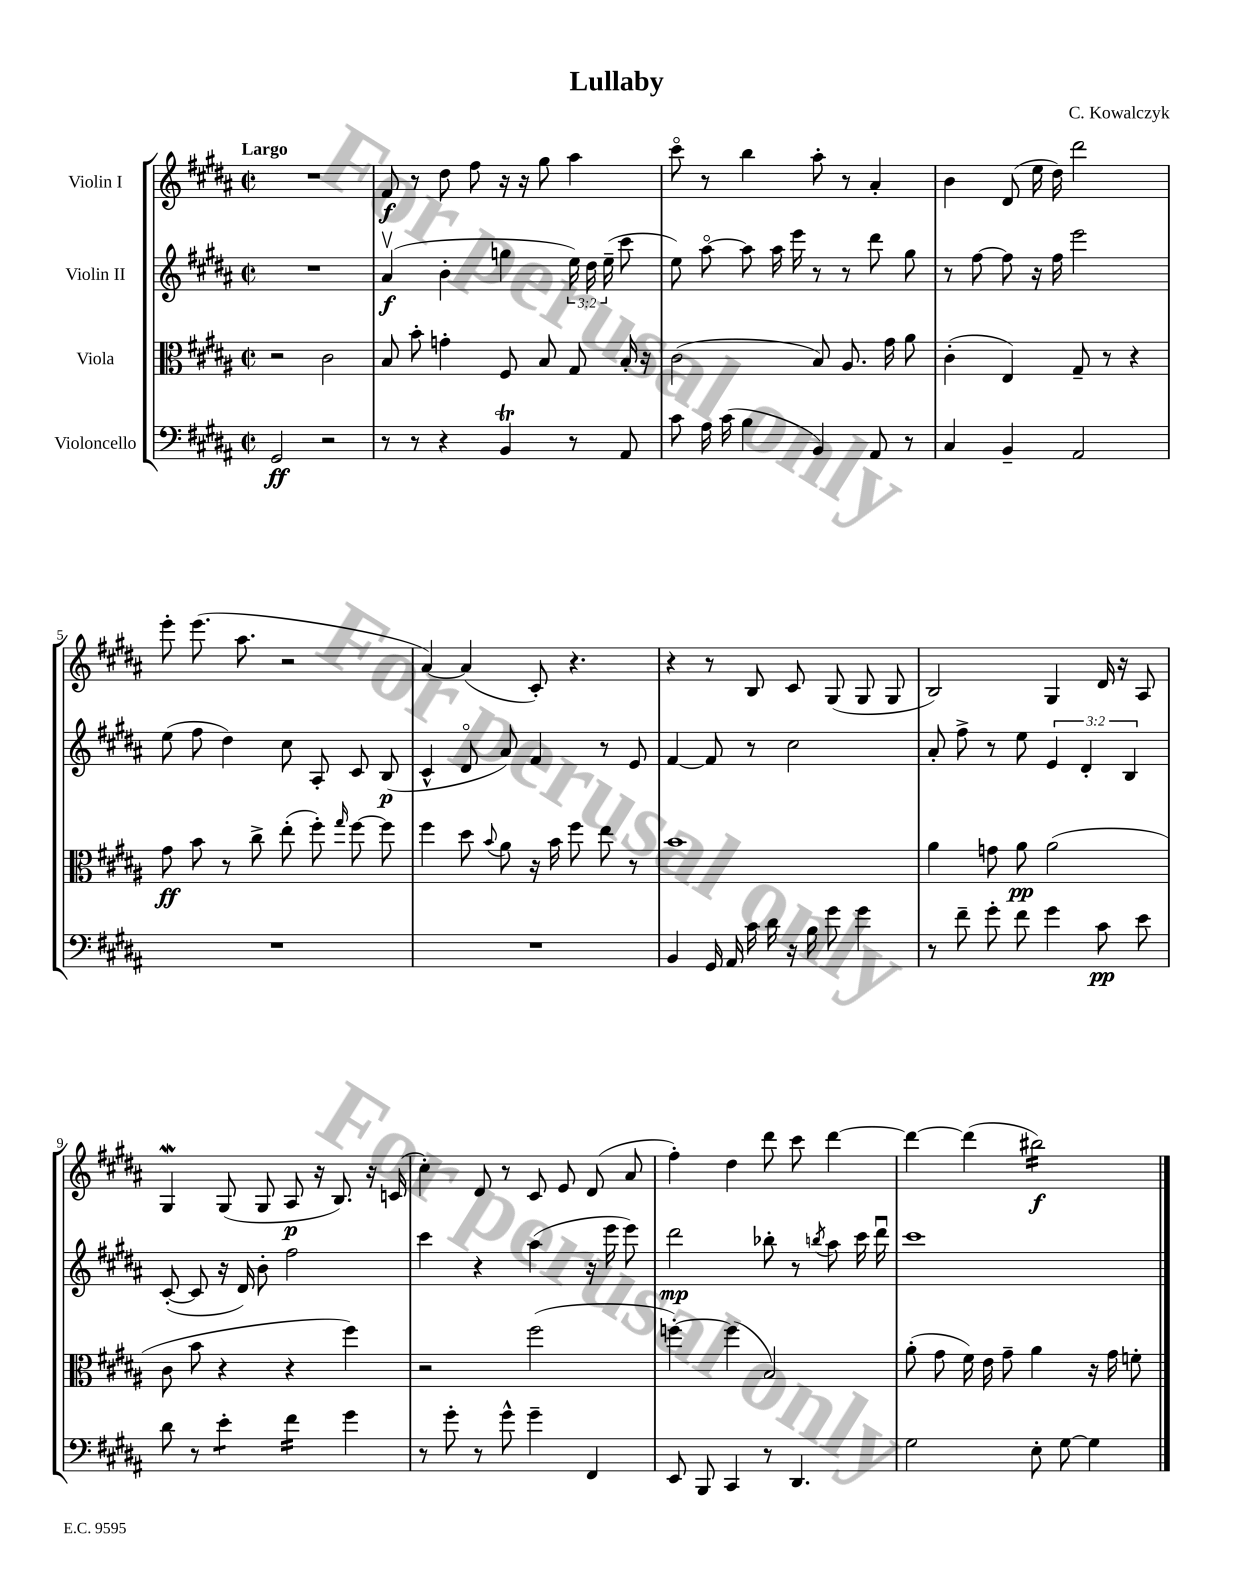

**kern	**kern	**kern	**kern
*staff4	*staff3	*staff2	*staff1
*clefF4	*clefC3	*clefG2	*clefG2
*k[f#c#g#d#a#]	*k[f#c#g#d#a#]	*k[f#c#g#d#a#]	*k[f#c#g#d#a#]
*M2/2	*M2/2	*M2/2	*M2/2
*met(c|)	*met(c|)	*met(c|)	*met(c|)
2GG#/	2r	1r	1r
2r	2c#\	.	.
=	=	=	=
8r	8B/	(4a#v/	8f#/
8r	8b'\	.	8r
4r	4g'\	4b'\	8dd#\
.	.	.	8ff#\
4BB/	8F#/	4gg\	16r
.	.	.	16r
.	8B/	.	8gg#\
8r	8G#/	24ee\)	4aa#\
.	.	24dd#\	.
.	.	(24ee~\	.
8AA#/	16B'/	8ccc#\	.
.	16r	.	.
=	=	=	=
8c#\	(2c#\	8ee\)	8ccc#o\
16A#\	.	[8aa#o\	8r
(16c#\	.	.	.
4B\	.	8aa#\]	4bb\
.	.	16aa#\	.
.	.	16eee\	.
4BB/)	8B/)	8r	8aa#'\
.	8.A#/	8r	8r
8AA#/	.	8ddd#\	4a#'/
.	16g#\	.	.
8r	8a#\	8gg#\	.
=	=	=	=
4C#/	(4c#'\	8r	4b\
.	.	[8ff#\	.
4BB~/	4E/)	8ff#\]	(8d#/
.	.	16r	16ee\
.	.	16ff#\	16dd#\)
2AA#/	8G#~/	2eee\	2ddd#\
.	8r	.	.
.	4r	.	.
=	=	=	=
1r	8g#\	(8ee\	8eee'\
.	8b\	8ff#\	(8.eee\
.	8r	4dd#\)	.
.	.	.	8.aa#\
.	8cc#^\	.	.
.	(8ee'\	8cc#\	2r
.	8ff#'\)	8A#'/	.
.	16qqgg#/	.	.
.	[8ff#\	8c#/	.
.	8ff#\]	(8B/	.
=	=	=	=
1r	4ff#\	4c#^^/	[4a#/)
.	8dd#\	8d#o/	(4a#/]
.	8qqb/	.	.
.	8a#\	8a#/)	.
.	16r	4f#/	8c#'/)
.	16b\	.	.
.	8ff#\	.	4.r
.	8ee\	8r	.
.	8r	8e/	.
=	=	=	=
4BB/	1b	[4f#/	4r
16GG#/	.	8f#/]	8r
16AA#/	.	.	.
16c#\	.	8r	8B/
16d#\	.	.	.
16r	.	2cc#\	8c#/
16B\	.	.	.
8g#\	.	.	(8G#/
4g#\	.	.	8G#/
.	.	.	8G#/
=	=	=	=
8r	4a#\	8a#'/	2B/)
8f#~\	.	8ff#^\	.
8g#'\	8g\	8r	.
8f#\	8a#\	8ee\	.
4g#\	(2a#\	6e/	4G#/
.	.	6d#'/	.
8c#\	.	.	16d#/
.	.	.	16r
.	.	6B/	.
8e\	.	.	8A#/
=	=	=	=
8d#\	8c#\	([8c#'/	4G#/
8r	8b\	8c#/]	.
4e'\	4r	16r	(8G#/
.	.	16d#/)	.
.	.	8b'\	8G#/
4f#\	4r	2ff#\	8A#/
.	.	.	16r
.	.	.	8.B/)
4g#\	4ff#\)	.	.
.	.	.	16r
.	.	.	(16c/
=	=	=	=
8r	2r	4ccc#\	4cc#'\)
8g#'\	.	.	.
8r	.	4r	8d#/
8g#^^\	.	.	8r
4g#~\	(2ff#\	(4aa#\	8c#/
.	.	.	8e/
4FF#/	.	16r	(8d#/
.	.	16eee\	.
.	.	8eee\)	8a#/
=	=	=	=
8EE/	[4ff'\)	2ddd#\	4ff#'\)
8BBB/	.	.	.
4CC#/	(4ff\]	.	4dd#\
8r	2B/)	8bb-'\	8ddd#\
4.DD#/	.	8r	8ccc#\
.	.	8qbb/	.
.	.	8aa#\	[4ddd#\
.	.	16ccc#\	.
.	.	16ddd#u\	.
=	=	=	=
2G#\	(8a#'\	1ccc#	4ddd#\_
.	8g#\	.	.
.	16f#\)	.	(4ddd#\]
.	16e\	.	.
.	8g#~\	.	.
8E'\	4a#\	.	2bb#\)
[8G#\	.	.	.
4G#\]	16r	.	.
.	16g#\	.	.
.	8f'\	.	.
==	==	==	==
*-	*-	*-	*-
